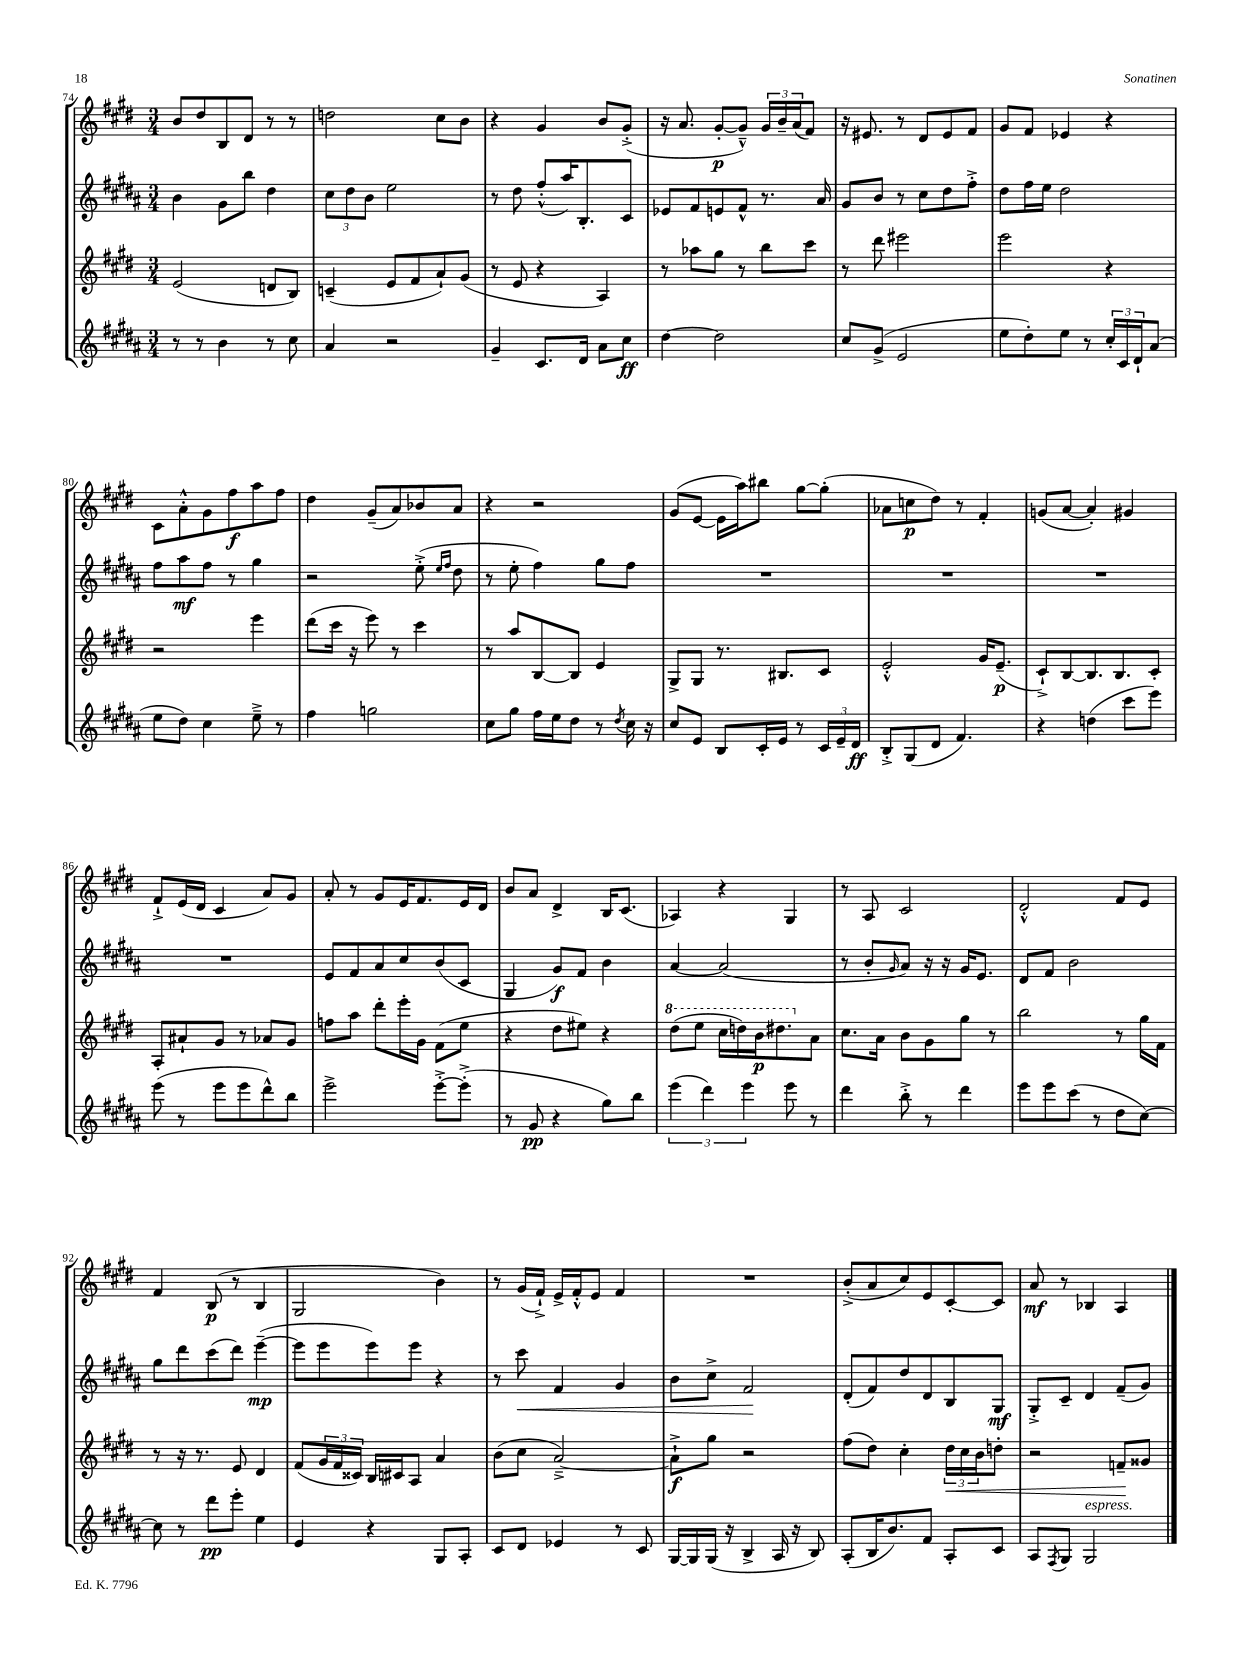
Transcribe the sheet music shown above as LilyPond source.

<<
\new StaffGroup <<
\new Staff = "s0" {
    \clef treble \key e \major \numericTimeSignature \time 3/4
    b'8 dis''8 b8 dis'8 r8 r8 |
    d''2 cis''8 b'8 |
    r4 gis'4 b'8 gis'8-.->( |
    r16 a'8. gis'8~-.\p gis'8---^) \tuplet 3/2 { gis'16 b'16-- a'16( } fis'8) |
    r16 eis'8. r8 dis'8 eis'8 fis'8 |
    gis'8 fis'8 ees'4 r4 |
    cis'8 a'8-.-^ gis'8 fis''8\f a''8 fis''8 |
    dis''4 gis'8--( a'8) bes'8 a'8 |
    r4 r2 |
    gis'8( e'8~ e'16 a''16) bis''8 gis''8~ gis''8-.( |
    aes'8 c''8\p dis''8) r8 fis'4-. |
    g'8( a'8~ a'4-.) gis'4 |
    fis'8-!-> e'16( dis'16 cis'4 a'8) gis'8 |
    a'8-. r8 gis'8 e'16 fis'8. e'16 dis'16 |
    b'8 a'8 dis'4-> b16 cis'8.( |
    aes4) r4 gis4 |
    r8 a8 cis'2 |
    dis'2-.-^ fis'8 e'8 |
    fis'4 b8\p( r8 b4 |
    gis2 b'4) |
    r8 gis'16( fis'16-!->) e'16-> fis'16-.-^ e'8 fis'4 |
    R2. |
    b'8-.->( a'8 cis''8) e'8 cis'8~-. cis'8 |
    a'8\mf r8 bes4 a4 \bar "|." |
}
\new Staff = "s1" {
    \clef treble \key b \major \numericTimeSignature \time 3/4
    b'4 gis'8 b''8 dis''4 |
    \tuplet 3/2 { cis''8 dis''8 b'8 } e''2 |
    r8 dis''8 fis''8-.-^( ais''16) b8.-. cis'8 |
    ees'8 fis'8 e'8 fis'8-^ r8. ais'16 |
    gis'8 b'8 r8 cis''8 dis''8 fis''8-.-> |
    dis''8 fis''16 e''16 dis''2 |
    fis''8 ais''8\mf fis''8 r8 gis''4 |
    r2 e''8-.->( \grace { e''16 fis''16 } dis''8 |
    r8 e''8-. fis''4) gis''8 fis''8 |
    R2. |
    R2. |
    R2. |
    R2. |
    e'8 fis'8 ais'8 cis''8 b'8( cis'8 |
    gis4 gis'8\f) fis'8 b'4 |
    ais'4~ ais'2( |
    r8 b'8-. \grace { gis'16 } ais'8) r16 r16 gis'16 e'8. |
    dis'8 fis'8 b'2 |
    gis''8 dis'''8 cis'''8( dis'''8) e'''4~--\mp( |
    e'''8 e'''8 e'''8) e'''8 r4 |
    r8 cis'''8\< fis'4 gis'4 |
    b'8 cis''8-> fis'2\! |
    dis'8-.( fis'8) dis''8 dis'8 b8 gis8\mf |
    gis8-.-> cis'8-- dis'4 fis'8--( gis'8) \bar "|." |
}
\new Staff = "s2" {
    \clef treble \key e \major \numericTimeSignature \time 3/4
    e'2( d'8 b8) |
    c'4--( e'8 fis'8 a'8-!) gis'8( |
    r8 e'8 r4 a4) |
    r8 aes''8 gis''8 r8 b''8 cis'''8 |
    r8 dis'''8 eis'''2 |
    e'''2 r4 |
    r2 e'''4 |
    dis'''8( cis'''16 r16 e'''8) r8 cis'''4 |
    r8 a''8 b8~ b8 e'4 |
    gis8-> gis8 r8. bis8. cis'8 |
    e'2-.-^ gis'16 e'8.--\p( |
    cis'8-!->) b8~ b8. b8. cis'8-. |
    a8-. ais'8-! gis'8 r8 aes'8 gis'8 |
    f''8 a''8 dis'''8-. e'''16-. gis'16 fis'8( e''8 |
    r4 dis''8 eis''8) r4 |
    \ottava #1 dis'''8( e'''8 cis'''16 d'''16) b''16\p dis'''8. \ottava #0 a'8 |
    cis''8. a'16 b'8 gis'8 gis''8 r8 |
    b''2 r8 gis''16 fis'16 |
    r8 r16 r8. e'8 dis'4 |
    fis'8( \tuplet 3/2 { gis'16 fis'16 cisis'16) } b16 cis'16 a8 a'4 |
    b'8( cis''8 a'2~--->) |
    a'8-!->\f gis''8 r2 |
    fis''8( dis''8) cis''4-. \tuplet 3/2 { dis''16\< cis''16 b'16 } d''8-. |
    r2 f'8--\! gisis'8 \bar "|." |
}
\new Staff = "s3" {
    \clef treble \key b \major \numericTimeSignature \time 3/4
    r8 r8 b'4 r8 cis''8 |
    ais'4 r2 |
    gis'4-- cis'8. dis'16 ais'8 cis''8\ff |
    dis''4~ dis''2 |
    cis''8 gis'8->( e'2 |
    e''8 dis''8-.) e''8 r8 \tuplet 3/2 { cis''16-. cis'16 dis'16-! } ais'8( |
    e''8 dis''8) cis''4 e''8---> r8 |
    fis''4 g''2 |
    cis''8 gis''8 fis''16 e''16 dis''8 r8 \acciaccatura { dis''8 } cis''16 r16 |
    cis''8 e'8 b8 cis'16-. e'16 r8 \tuplet 3/2 { cis'16 e'16-- dis'16\ff } |
    b8-.-> gis8( dis'8 fis'4.) |
    r4 d''4( cis'''8 e'''8) |
    e'''8( r8 e'''8 e'''8 dis'''8-^) b''8 |
    e'''2-> e'''8~-.-> e'''8-.->( |
    r8 gis'8\pp r4 gis''8) b''8 |
    \tuplet 3/2 { e'''4( dis'''4) e'''4 } e'''8 r8 |
    dis'''4 b''8-.-> r8 dis'''4 |
    e'''8 e'''8 cis'''8( r8 dis''8 cis''8~) |
    cis''8 r8 dis'''8\pp e'''8-. e''4 |
    e'4 r4 gis8 ais8-. |
    cis'8 dis'8 ees'4 r8 cis'8 |
    gis16~ gis16 gis16( r16 b4-> ais16 r16 b8) |
    ais8-.( b16 b'8.) fis'8 ais8-. cis'8 |
    ais8 \acciaccatura { fis8 } gis8 gis2^\markup { \italic "espress." } \bar "|." |
}
>>
>>
\layout { \context { \Score currentBarNumber = #74 } }
